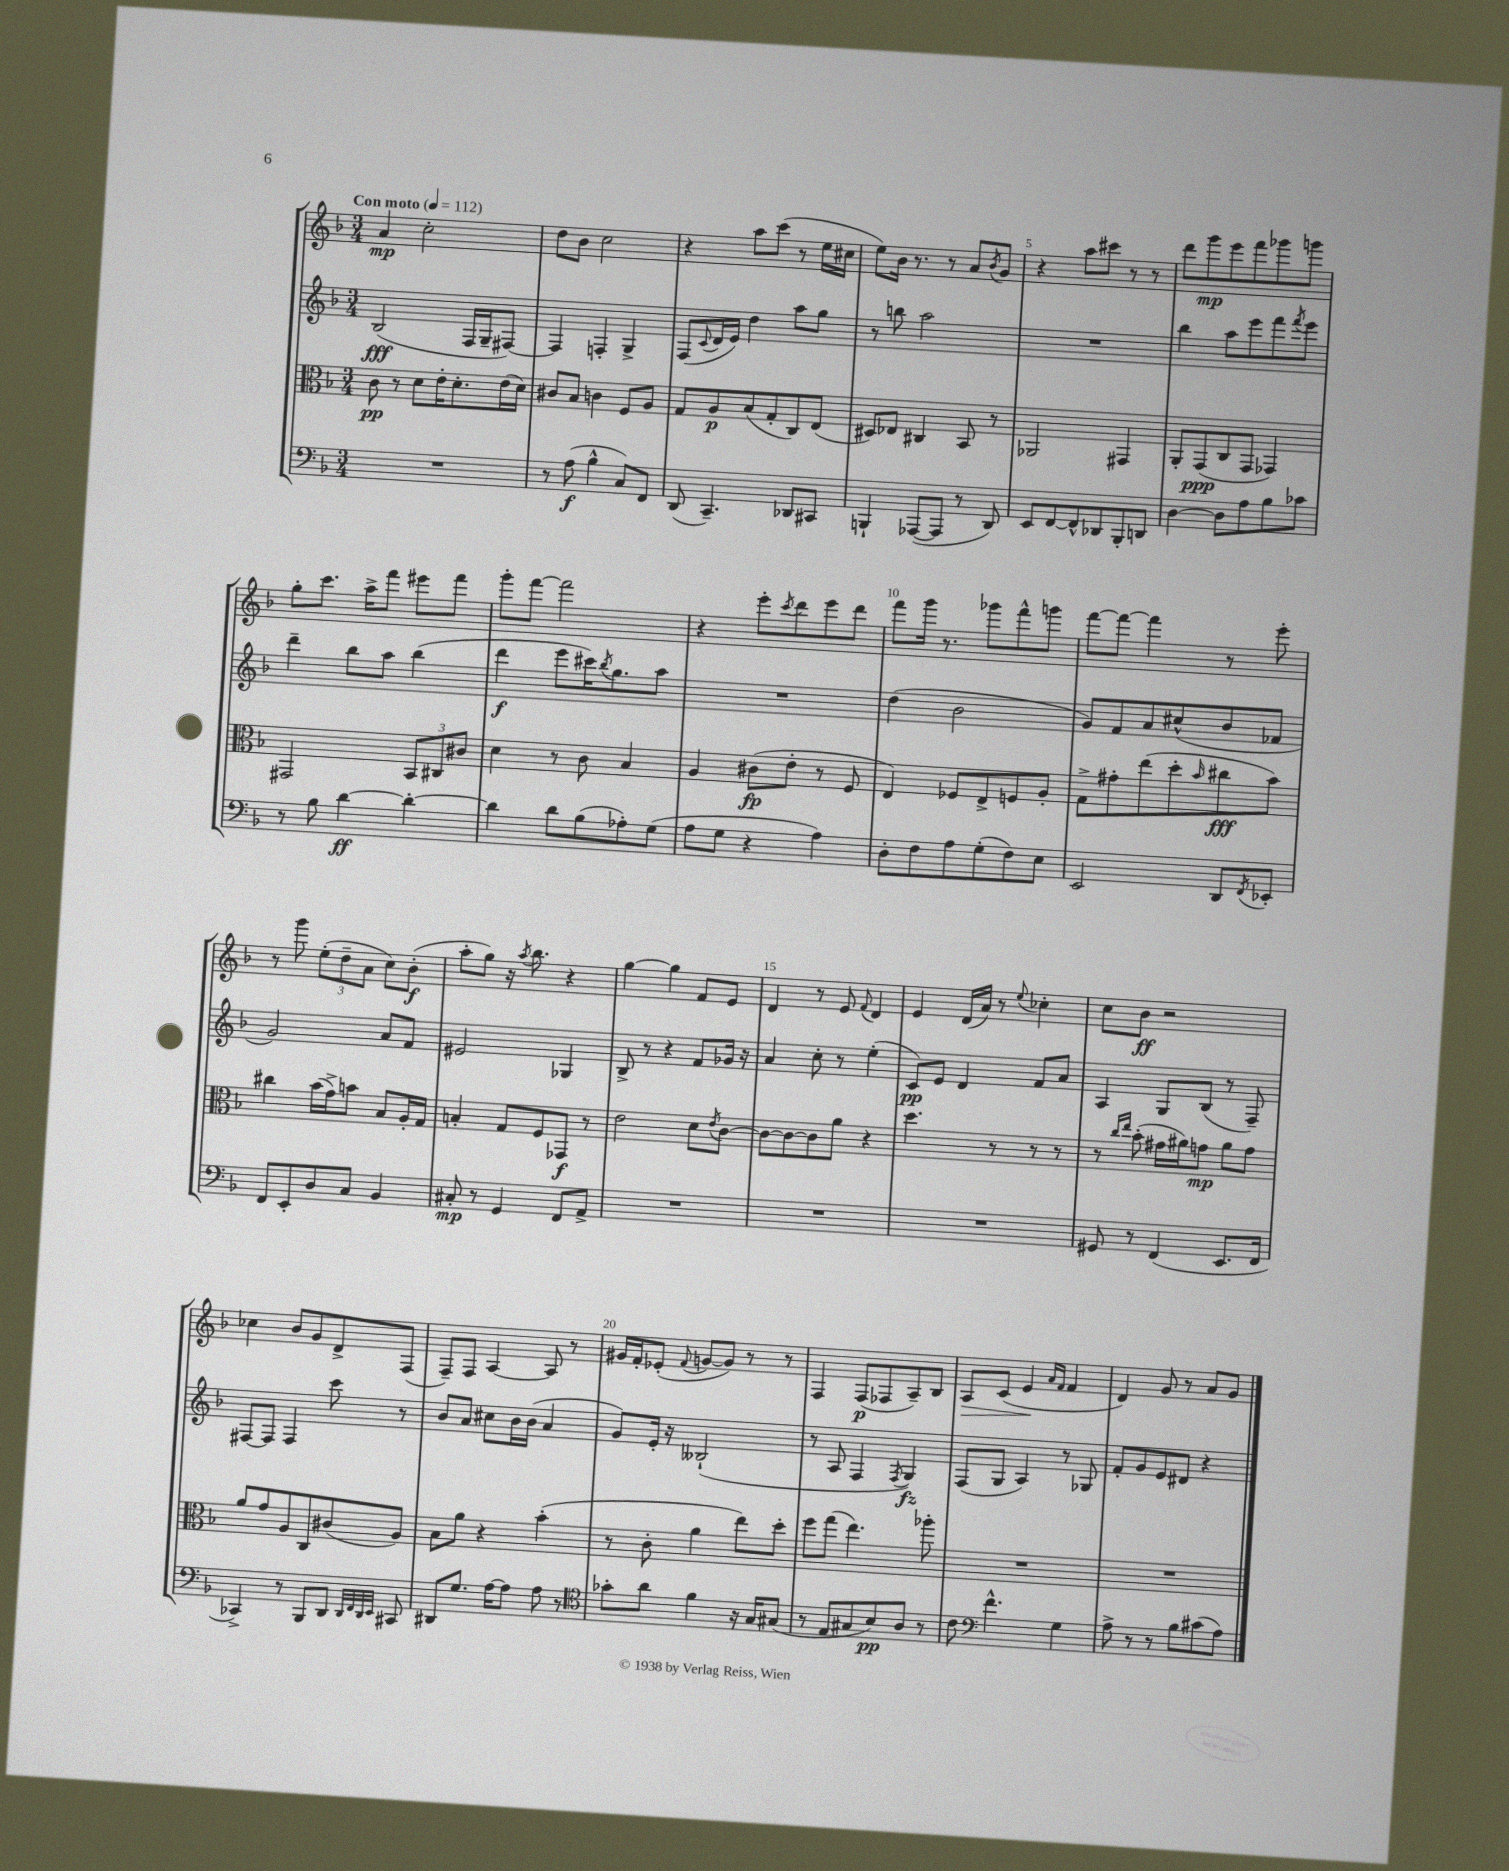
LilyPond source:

<<
\new StaffGroup <<
\new Staff = "s0" {
    \clef treble \key f \major \numericTimeSignature \time 3/4 \tempo "Con moto" 4 = 112
    a'4\mp c''2-. |
    d''8 bes'8 c''2 |
    r4 a''8 c'''8( r8 e''16 cis''16 |
    e''8) bes'16 r8. r8 a'8 \acciaccatura { bes'8 } g'8 |
    r4 a''8 cis'''8 r8 r8 |
    d'''8 g'''8\mp e'''8 f'''8 ges'''8 g'''8 |
    g''8-. c'''8. a''16-> f'''8 eis'''8 f'''8 |
    g'''8-. f'''8~ f'''2 |
    r4 e'''8-. \acciaccatura { c'''8 } d'''8 e'''8 d'''8 |
    f'''8 g'''16 r8. ges'''8 f'''8-^ g'''8 |
    f'''8~ f'''8~ f'''4 r8 e'''8-. |
    r8 g'''8 \tuplet 3/2 { e''8-.( d''8-- a'8 } c''8) bes'8-.\f( |
    a''8-. g''8) r16 \acciaccatura { a''8 } bes''8. r4 |
    g''4~ g''4 f'8 e'8 |
    d'4 r8 e'8 \appoggiatura { f'8 } d'4 |
    e'4 d'16( a'16) r8 \appoggiatura { e''8 } ces''4-. |
    c''8 bes'8\ff r2 |
    ces''4 bes'8 g'8 d'8-> f8( |
    f8--) f8 a4~ a8 r8 |
    gis'16 f'16-. ees'8-.( \appoggiatura { f'8 } g'8~ g'8) r8 r8 |
    f4 f8\p( fes8 a8--) bes8 |
    a8\> c'8( e'4\! \grace { a'16 f'16 } f'4 |
    d'4) g'8 r8 a'8 g'8 \bar "|." |
}
\new Staff = "s1" {
    \clef treble \key f \major \numericTimeSignature \time 3/4
    bes2\fff( f16 g16-- fis8~) |
    fis4 f4-. g4-> |
    f8( \appoggiatura { c'8 } d'16 e'16) d''4 a''8 g''8 |
    r8 b''8 a''2 |
    R2. |
    bes''4 a''8 e'''8 f'''8 \acciaccatura { f'''8 } e'''8 |
    d'''4-- bes''8 a''8 bes''4( |
    d'''4\f e'''8 cis'''16) \acciaccatura { bes''8 } g''8. a''8 |
    R2. |
    d''4( bes'2 |
    g'8) f'8 a'8 cis''8-^( bes'8 fes'8 |
    g'2) a'8 f'8 |
    eis'2 ges4 |
    bes8-> r8 r4 f'8 ges'16 r16 |
    a'4 c''8-. r8 e''4-.( |
    c'8\pp) e'8 d'4 f'8 a'8 |
    a4 g8 bes8( r8 f8--) |
    fis8~ fis8 fis4 c'''8 r8 |
    bes'8 a'8 cis''8 bes'16 bes'16( a'4 |
    g'8) e'16-. r16 beses2-!( |
    r8 a8 f4 \acciaccatura { f8 } g4\fz) |
    f8( g8 a4) r8 ges8 |
    f'8-. g'8 e'8 dis'8 r4 \bar "|." |
}
\new Staff = "s2" {
    \clef alto \key f \major \numericTimeSignature \time 3/4
    c'8\pp r8 d'8 e'16-. d'8.-. e'16( d'16) |
    cis'8 bes8 c'4 f8 a8 |
    g8 a8\p bes8( g8-. c8) e8( |
    dis8) ees8 cis4 bes,8 r8 |
    aes,2 gis,4 |
    a,8-. g,8\ppp( c8 g,8 ges,4) |
    gis,2 \tuplet 3/2 { bes,8 cis8 cis'8 } |
    d'4 r8 c'8 bes4 |
    a4 cis'8\fp( e'8-. r8 f8 |
    e4) fes8 e8-> f8 a8-. |
    g8-> gis'8-. e''8( d''8-. \grace { bes'16 } cis''8\fff bes'8) |
    cis''4 bes'16( g'16->) b'8 bes8 a16-. g16 |
    b4-. g8 f8 ges,8\f r8 |
    e'2 d'8 \acciaccatura { e'8 } c'8~ |
    c'8~ c'8~ c'8 a'8 r4 |
    d''4. r8 r8 r8 |
    r8 \grace { c''16 e''16 } bes'8-.( gis'16 ais'16) g'8\mp ais'8 g'8 |
    a'8 g'8 a8 c8 cis'8( a8) |
    bes8 a'8 r4 bes'4-.( |
    r8 c'8-. a'4 e''8) d''8-. |
    f''8 g''8( e''4.) aes''8-. |
    R2. |
    R2. \bar "|." |
}
\new Staff = "s3" {
    \clef bass \key f \major \numericTimeSignature \time 3/4
    R2. |
    r8 a8\f( bes4-^ c8) f,8 |
    d,8( c,4.--) des,8 cis,8 |
    b,,4-! aes,,8~( aes,,8 r8 d,8) |
    e,8 f,8~ f,8-^ des,8 bes,,8-. d,8 |
    d4~ d8 a8 bes8 ces'8 |
    r8 bes8 d'4~\ff d'4~-. |
    d'4 d'8 bes8( aes8-.) g8( |
    a8 g8 r4 a4) |
    d8-. f8 a8 g8-.( f8) e8 |
    e,2 d,8 \acciaccatura { f,8 } ees,8-. |
    f,8 e,8-. d8 c8 bes,4 |
    cis8-.\mp r8 g,4 f,8 a,8-> |
    R2. |
    R2. |
    R2. |
    gis,8 r8 f,4( e,8. f,16 |
    ces,4->) r8 bes,,8 d,8 \grace { d,32 f,32 d,32 e,32 } cis,8 |
    dis,8 g8. a16~ a8 a8 r8 |
    \clef tenor ges'8-. a'8 f'4 r16 g16 gis8( |
    r8 e8 gis8 bes8\pp) a8 r8 |
    c'8 \clef bass f'4.-^ g4 |
    a8-> r8 r8 bes8 cis'8( a8) \bar "|." |
}
>>
>>
\layout { \context { \Score \override BarNumber.break-visibility = ##(#f #t #t) barNumberVisibility = #(every-nth-bar-number-visible 5) } }
